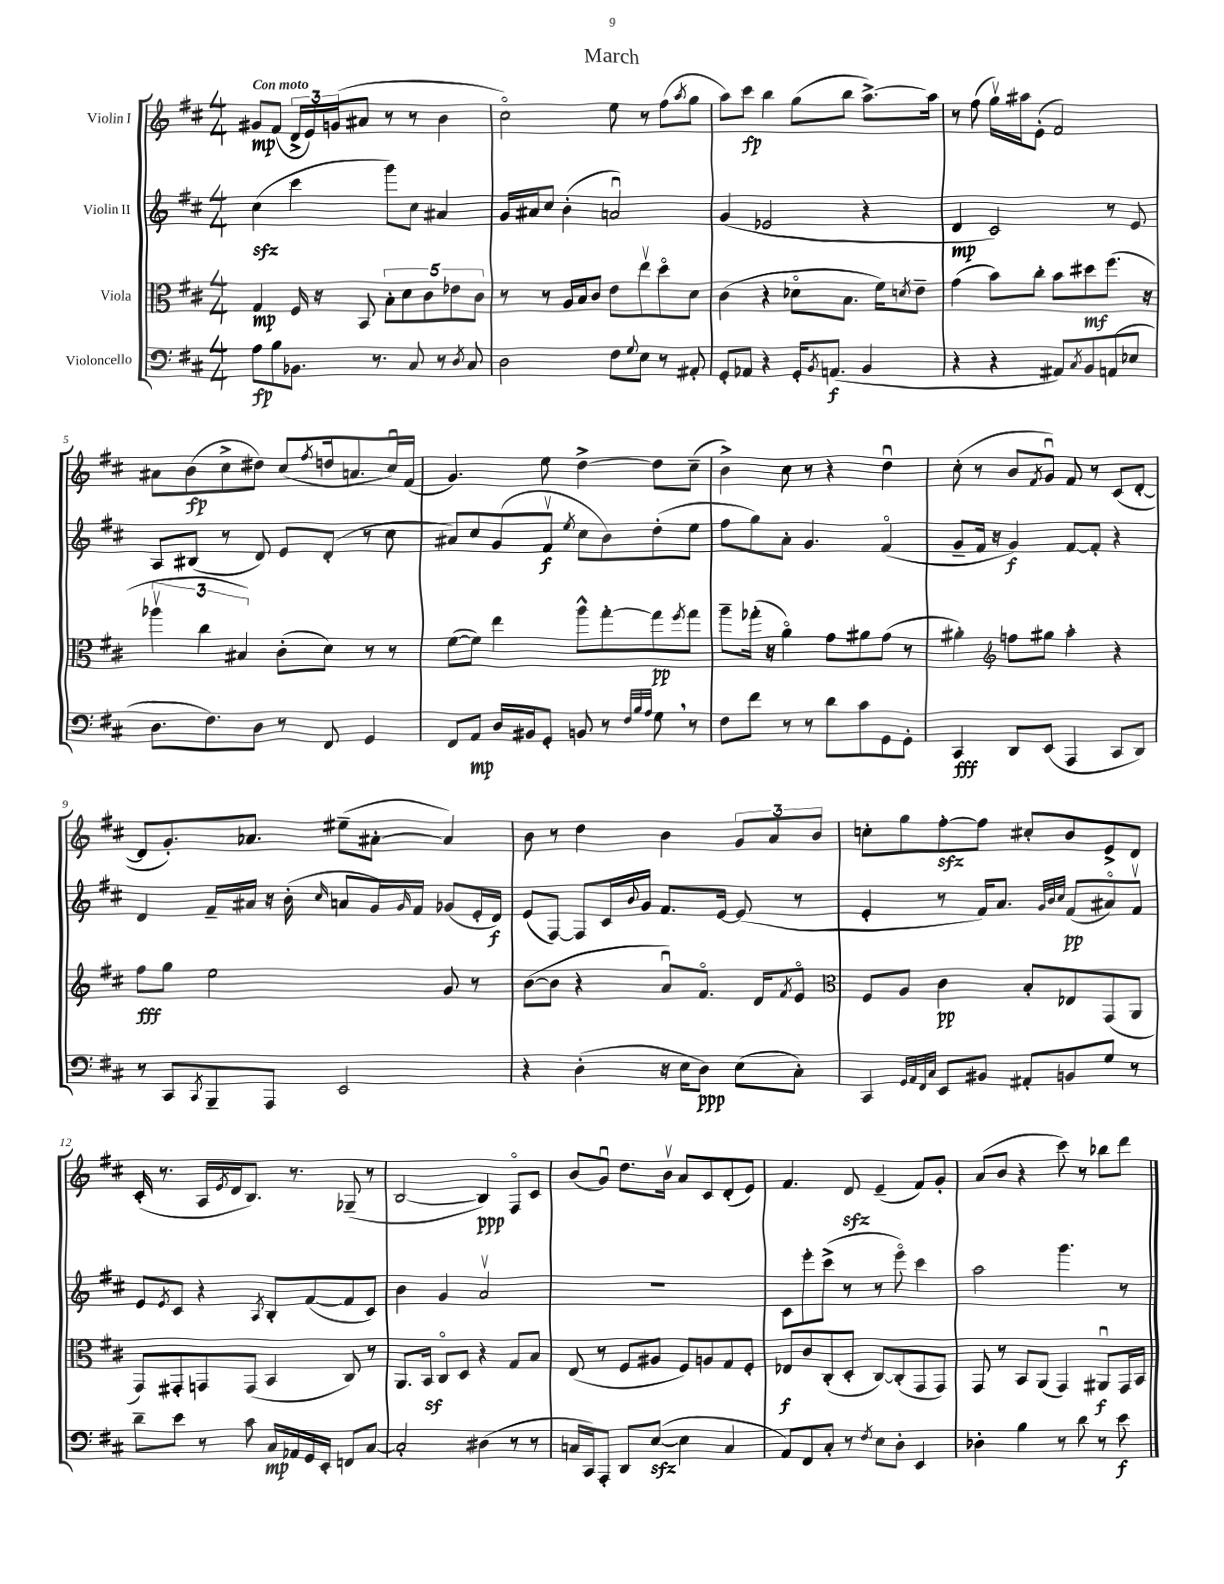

**kern	**dynam	**kern	**dynam	**kern	**dynam	**kern	**dynam
*part4	*part4	*part3	*part3	*part2	*part2	*part1	*part1
*staff4	*staff4	*staff3	*staff3	*staff2	*staff2	*staff1	*staff1
*I"Violoncello	*	*I"Viola	*	*I"Violin II	*	*I"Violin I	*
*clefF4	*	*clefC3	*	*clefG2	*	*clefG2	*
*k[f#c#]	*	*k[f#c#]	*	*k[f#c#]	*	*k[f#c#]	*
*M4/4	*	*M4/4	*	*M4/4	*	*M4/4	*
=1	=1	=1	=1	=1	=1	=1	=1
!	!	!	!	!	!	!LO:TX:a:B:t=Con moto	!
8A\L	fp	4G/	mp	(4cc#zz\	.	8g#X/L	mp
8B\	.	.	.	.	.	(8f#/J	.
8.BB-X\J	.	16F#/	.	4ccc#\	.	24d^/LL	.
.	.	.	.	.	.	24e/)	.
.	.	16r	.	.	.	.	.
.	.	.	.	.	.	(24gn/J	.
.	.	8BB/	.	.	.	8a#X/J	.
8.r	.	.	.	.	.	.	.
.	.	10B'\L	.	8ggg\L)	.	8r	.
.	.	10d\	.	.	.	.	.
8C#/	.	.	.	8cc#\J	.	8r	.
.	.	10c#\	.	.	.	.	.
8r	.	.	.	4a#X/	.	4b\	.
.	.	10e-X\	.	.	.	.	.
8qD/	.	.	.	.	.	.	.
8C#/	.	.	.	.	.	.	.
.	.	10c#\J	.	.	.	.	.
=2	=2	=2	=2	=2	=2	=2	=2
2D\	.	8r	.	16g/LL	.	2cc#\)	.
.	.	.	.	16a#X/J	.	.	.
.	.	8r	.	8cc#/J	.	.	.
.	.	16A/LL	.	(4b'\	.	.	.
.	.	16B/J	.	.	.	.	.
.	.	8c#/J	.	.	.	.	.
8F#\L	.	8e\L	.	2anu/)	.	8ee\	.
8qqG/	.	.	.	.	.	.	.
8E\J	.	8eev\	.	.	.	8r	.
8r	.	8dd\	.	.	.	(8ff#\L	.
.	.	.	.	.	.	8qaa/	.
8AA#X'/	.	8d\J	.	.	.	8gg\J	.
=3	=3	=3	=3	=3	=3	=3	=3
8GG'/L	.	(4c#\	.	(4g/	.	8aa\L)	.
8AA-X/J	.	.	.	.	.	8ccc#\J	fp
4r	.	4r	.	2e-X/	.	4bb\	.
16GG'/KL	.	8d-X\L	.	.	.	(8gg\L	.
8qBB/	.	.	.	.	.	.	.
(8.AAn/J	f	.	.	.	.	.	.
.	.	8.B\J	.	.	.	8bb\J	.
4BB/	.	.	.	4r	.	[8.aa^\L)	.
.	.	16f#\KL)	.	.	.	.	.
.	.	8qdn/	.	.	.	.	.
.	.	8e~\J	.	.	.	.	.
.	.	.	.	.	.	16aa\Jk]	.
=4	=4	=4	=4	=4	=4	=4	=4
4r	.	(4g\	.	4d/	mp	8r	.
.	.	.	.	.	.	(8ff#\	.
4r	.	8b\L)	.	2c#/)	.	16ggv\LL)	.
.	.	.	.	.	.	16aa#X\J	.
.	.	8cc#'\J	.	.	.	(8e'\J	.
8AA#X/L)	.	8b\L	.	.	.	2f#/)	.
8qC#/	.	.	.	.	.	.	.
8BB/	.	8dd#X\	mf	.	.	.	.
(8AAn/	.	(8.ff#\J	.	8r	.	.	.
8E-X/J	.	.	.	8e/	.	.	.
.	.	16r	.	.	.	.	.
!!LO:LB:g=z
=5	=5	=5	=5	=5	=5	=5	=5
8.D\L	.	6aa-Xv\	.	8A/L	.	8a#X\L	.
.	.	.	.	(8B#X/J	.	(8b\	fp
.	.	6cc#\	.	.	.	.	.
8.F#\)	.	.	.	.	.	.	.
.	.	.	.	8r	.	8cc#^\	.
.	.	6B#X/)	.	.	.	.	.
8D\J	.	.	.	8d/)	.	8dd#X\J)	.
8r	.	(8c#'\L	.	8e/L	.	(8cc#/L	.
.	.	.	.	.	.	8qff#/	.
8FF#/	.	8d\J)	.	(8d'/J	.	16ddn/k	.
.	.	.	.	.	.	8.an/	.
4GG/	.	8r	.	8r	.	.	.
.	.	8r	.	8cc#\	.	16cc#u/L)	.
.	.	.	.	.	.	(16f#/JJ	.
=6	=6	=6	=6	=6	=6	=6	=6
8FF#/L	.	([8f#\L	.	8a#X/L)	.	4.g/)	.
8AA/J	mp	8f#\J])	.	8cc#/	.	.	.
16D/LL	.	4ee\	.	(8g/	.	.	.
16BB#X/J	.	.	.	.	.	.	.
8GG'/J	.	.	.	8f#v/J	f	8ee\	.
.	.	.	.	8qee/	.	.	.
8BBn/	.	8aa^^\L	.	8cc#\L	.	[4dd^\	.
8r	.	[8gg'\	.	8b\)	.	.	.
32qqF#/LLL	.	.	.	.	.	.	.
32qqB/	.	.	.	.	.	.	.
32qqA/JJJ	.	.	.	.	.	.	.
8G,\	.	8gg\]	pp	(8dd'\	.	8dd\L]	.
.	.	8qff#/	.	.	.	.	.
8r	.	8gg\J	.	8ee\J	.	(8cc#~\J	.
=7	=7	=7	=7	=7	=7	=7	=7
8F#\L	.	8aa~\L	.	8ff#\L	.	4b^\)	.
8f#\J	.	(16gg-X'\Jk	.	8gg\)	.	.	.
.	.	16r	.	.	.	.	.
8r	.	4a\)	.	8a'\J	.	8cc#\	.
8r	.	.	.	4.g/	.	8r	.
8d\L	.	8g\L	.	.	.	4r	.
8c#\	.	8a#X\	.	.	.	.	.
8GG\	.	(8g\J	.	(4f#/	.	4ddu\	.
8GG'\J	.	8r	.	.	.	.	.
=8	=8	=8	=8	=8	=8	=8	=8
4CC#/	fff	4a#X'\)	.	8g~/L	.	(8cc#'\	.
.	.	.	.	16f#/Jk	.	8r	.
.	.	.	.	16r	.	.	.
*	*	*clefG2	*	*	*	*	*
8DD/L	.	8ffn\L	.	4g/)	f	8b/L	.
.	.	.	.	.	.	8qf#/	.
(8EE/J	.	8gg#X\J	.	.	.	8gu/J)	.
4AAA/	.	4aa'\	.	[8f#/L	.	8f#/	.
.	.	.	.	8f#'/J]	.	8r	.
8CC#/L	.	4r	.	4r	.	(8c#/L	.
8DD/J)	.	.	.	.	.	[8d'/J	.
!!LO:LB:g=z
=9	=9	=9	=9	=9	=9	=9	=9
8r	.	8ff#\L	fff	4d/	.	8d/L]	.
8CC#/L	.	8gg\J	.	.	.	8.g'/)	.
8qCC#/	.	.	.	.	.	.	.
8BBB~/	.	2ee\	.	16f#~/LL	.	.	.
.	.	.	.	16a#X/JJ	.	8.a-X/J	.
8AAA/J	.	.	.	16r	.	.	.
.	.	.	.	(16b'\	.	.	.
.	.	.	.	16qqcc#/	.	.	.
2EE/	.	.	.	8an/L	.	(8ee#X~\L	.
.	.	.	.	16g/L)	.	[8a#X'\J	.
.	.	.	.	16qqg/	.	.	.
.	.	.	.	16f#/JJ	.	.	.
.	.	8g/	.	(8g-X/L	.	4a#/])	.
.	.	8r	.	16e'/L	.	.	.
.	.	.	.	16d/JJ)	f	.	.
=10	=10	=10	=10	=10	=10	=10	=10
4r	.	([8b\L	.	(8e/L	.	8b\	.
.	.	8b\J]	.	[8F#/J)	.	8r	.
(4D'\	.	4r	.	8F#/L]	.	4dd\	.
.	.	.	.	16c#/L	.	.	.
.	.	.	.	8qqb/	.	.	.
.	.	.	.	16g/JJ	.	.	.
16r	.	8au/L)	.	8.f#/L	.	4b\	.
16E\KL	.	.	.	.	.	.	.
8D\J)	ppp	8.f#/J	.	.	.	.	.
.	.	.	.	[16e/Jk	.	.	.
(8E\L	.	.	.	(8e/]	.	12g/L	.
.	.	16d/KL	.	.	.	.	.
.	.	.	.	.	.	12a/	.
.	.	8qf#/	.	.	.	.	.
8C#'\J)	.	8e/J	.	8r	.	.	.
.	.	.	.	.	.	12b/J	.
=11	=11	=11	=11	=11	=11	=11	=11
*	*	*clefC3	*	*	*	*	*
4CC#/	.	8F#/L	.	4e'/	.	8ccn'\L	.
.	.	8A/J	.	.	.	8gg\	.
32qqGG/LLL	.	.	.	.	.	.	.
32qqAA/	.	.	.	.	.	.	.
32qqFF#/	.	.	.	.	.	.	.
32qqC#/JJJ	.	.	.	.	.	.	.
8EE/L	.	4c#\	pp	8r	.	[8ff#zz'\	.
8BB#X/J	.	.	.	16f#/KL)	.	8ff#\J]	.
.	.	.	.	8.a/J	.	.	.
8AA#X'/L	.	8B'/L	.	.	.	8cc#X'/L	.
.	.	.	.	32qqg/LLL	.	.	.
.	.	.	.	32qqb/	.	.	.
.	.	.	.	32qqcc#/JJJ	.	.	.
8BBn/	.	8E-X/	.	(8f#/L	pp	8b/	.
8G/J	.	(8GG/	.	8a#X/)	.	8e^/	.
8r	.	8AA/J	.	8f#v/J	.	8d/J	.
!!LO:LB:g=z
=12	=12	=12	=12	=12	=12	=12	=12
8d~\L	.	8GG/L)	.	8e/L	.	(16c#'/	.
.	.	.	.	.	.	8.r	.
.	.	.	.	8qe/	.	.	.
8e\J	.	8GG#X'/	.	8c#/J	.	.	.
8r	.	8GGn/	.	4r	.	16A/LL	.
.	.	.	.	.	.	8qe/	.
.	.	.	.	.	.	16d/J	.
8c#\	.	(8GG/J	.	.	.	8.B/J)	.
.	.	.	.	8qA/	.	.	.
16C#/LL	mp	4BB/	.	8B'/L	.	.	.
16AA-X/	.	.	.	.	.	8.r	.
16GG/	.	.	.	([8f#/	.	.	.
16EE'/JJ	.	.	.	.	.	.	.
8FFn/L	.	8C#/)	.	8f#/]	.	(8G-X~/	.
[8C#/J	.	8r	.	8c#/J)	.	8r	.
=13	=13	=13	=13	=13	=13	=13	=13
2C#'/]	.	8.AA/L	.	4b\	.	[2B/	.
.	.	16BBz/Jk	.	.	.	.	.
.	.	8C#/L	.	4g/	.	.	.
.	.	8D/J	.	.	.	.	.
(4D#X\	.	4r	.	2av/	.	4B/])	ppp
8r	.	8G/L	.	.	.	8F#/L	.
8r	.	8B/J	.	.	.	8c#/J	.
=14	=14	=14	=14	=14	=14	=14	=14
16Cn/LL	.	(8E/	.	1r	.	(8b/L	.
16CC#/J)	.	.	.	.	.	.	.
8AAA'/J	.	8r	.	.	.	8gu/J)	.
8DD/L	.	8F#/L	.	.	.	8.dd\L	.
([8Ezz/J	.	8A#X/J	.	.	.	.	.
.	.	.	.	.	.	16bv\Jk	.
4E\]	.	8F#/L)	.	.	.	8a/L	.
.	.	8An/	.	.	.	8c#/	.
4C/	.	8G/	.	.	.	(8d'/	.
.	.	8F#'/J	.	.	.	8e/J)	.
=15	=15	=15	=15	=15	=15	=15	=15
8AA/L)	.	8E-X/L	f	8c#\L	.	4.f#/	.
8FF#/	.	8c#/	.	8eee'\	.	.	.
8C#'/J	.	(8C#'/	.	(8ccc#^\J	.	.	.
8r	.	8D'/J	.	8r	.	8dzz/	.
8qF#/	.	.	.	.	.	.	.
8E\L	.	[8C#/L)	.	8r	.	(4e~/	.
8D'\J	.	(8C#'/]	.	8eee\)	.	.	.
4EE/	.	8GG/	.	4ccc#\	.	8f#/L)	.
.	.	8GG/J)	.	.	.	8g'/J	.
=16	=16	=16	=16	=16	=16	=16	=16
4D-X'\	.	8GG/	.	2aa\	.	(8a/L	.
.	.	8r	.	.	.	8b/J	.
4B\	.	8BB/L	.	.	.	4r	.
.	.	(8AA/J	.	.	.	.	.
8r	.	4GG/)	.	4.ggg\	.	8ccc#\)	.
8d\	.	.	.	.	.	8r	.
8r	.	8AA#Xu/L	f	.	.	8bb-X\L	.
8e\	f	16GG/L	.	8r	.	8ddd\J	.
.	.	16BB/JJ	.	.	.	.	.
==	==	==	==	==	==	==	==
*-	*-	*-	*-	*-	*-	*-	*-
